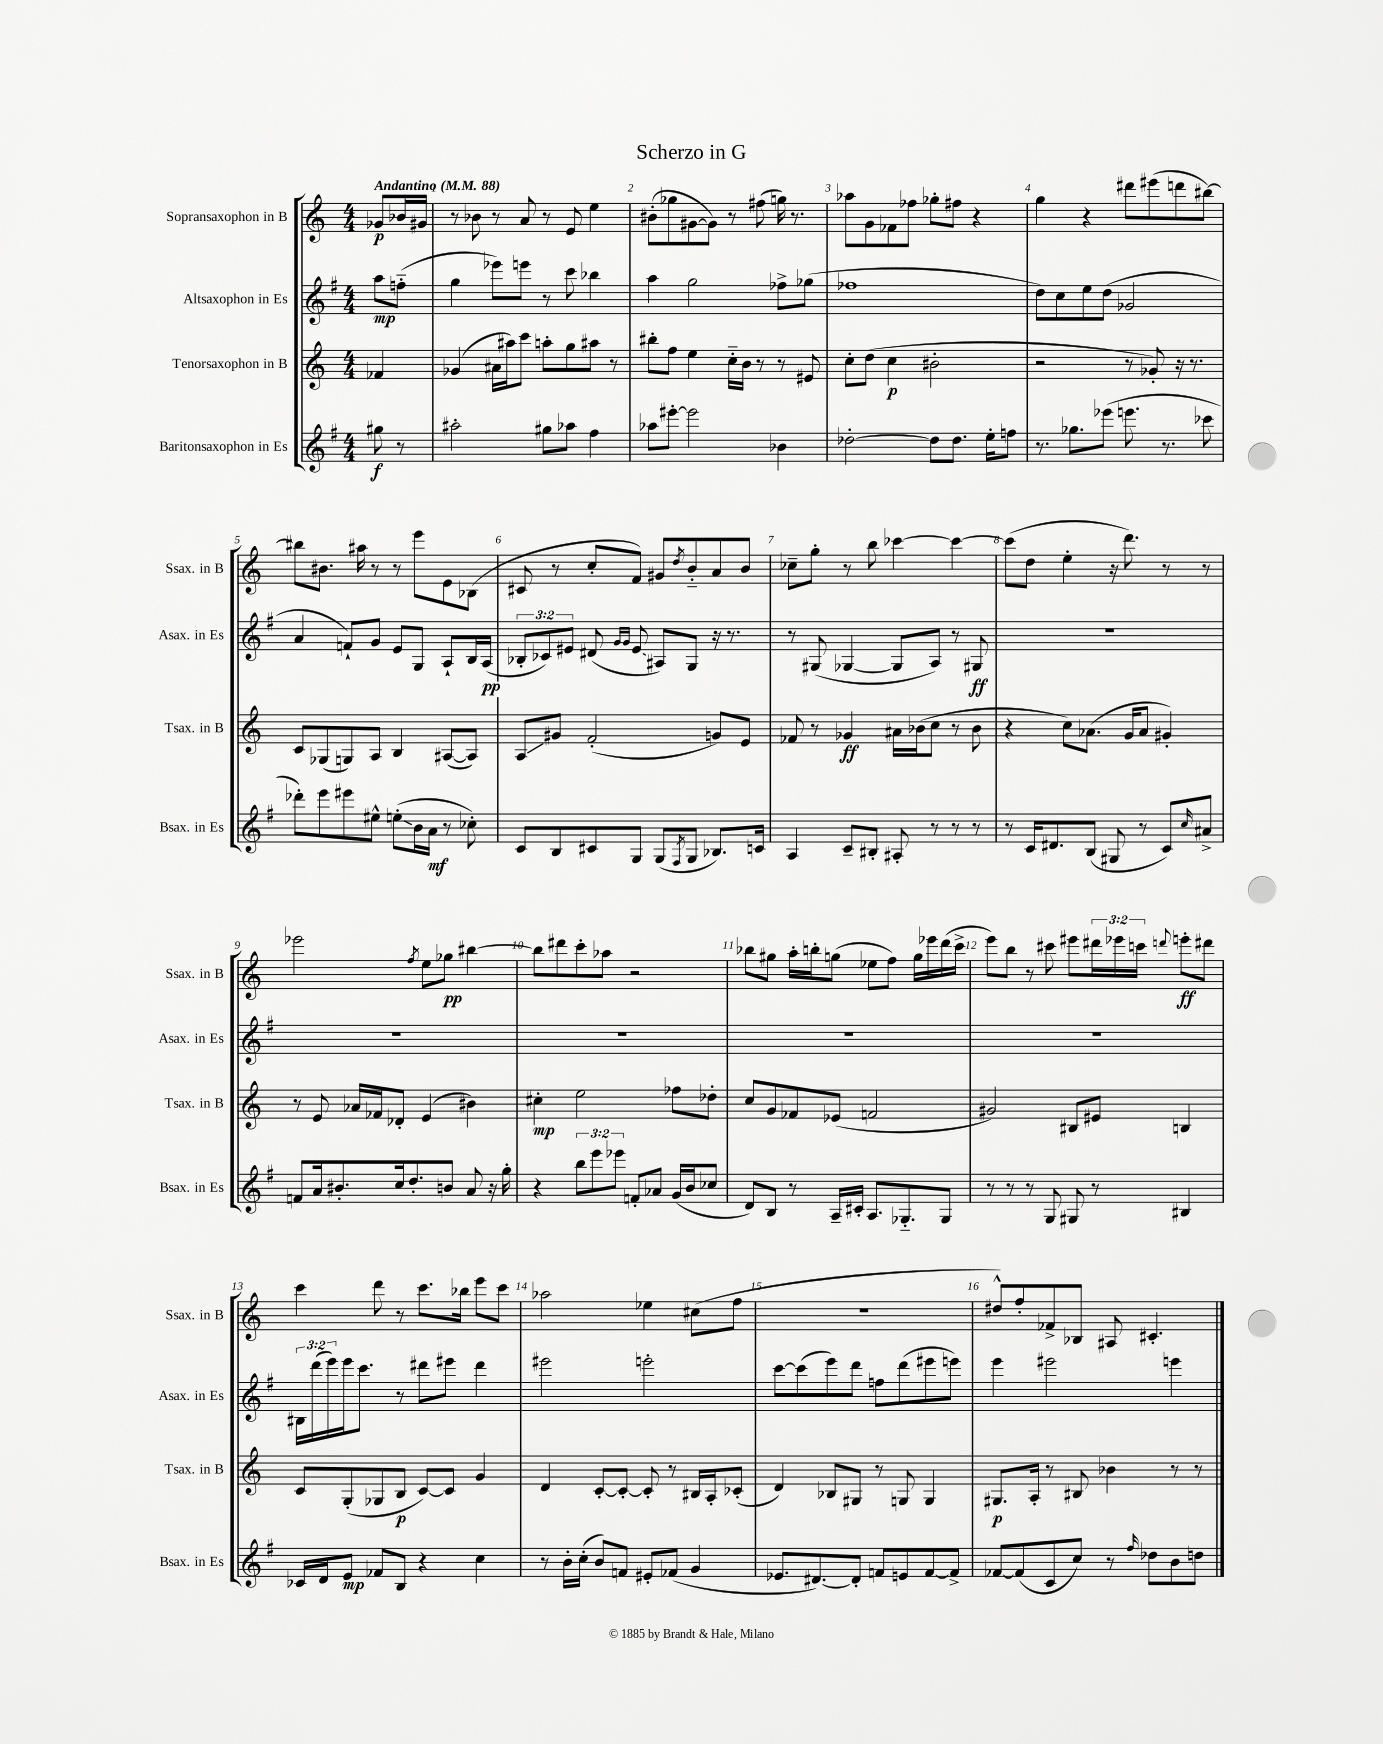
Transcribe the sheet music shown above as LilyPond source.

\header { title = "Scherzo in G" }
<<
\new StaffGroup <<
\new Staff = "s0" \with { instrumentName = "Sopransaxophon in B" shortInstrumentName = "Ssax. in B" } {
    \clef treble \key c \major \numericTimeSignature \time 4/4 \override Staff.TupletNumber.text = #tuplet-number::calc-fraction-text \partial 4 \tempo "Andantino" 4 = 88
    ges'8\p bes'16 gis'16 |
    r8 bes'8 r8 a'8 r8 e'8 e''4 |
    bis'8-.( ges''8 gis'8~ gis'8) r8 fis''8( g''16) r8. |
    aes''8 g'8 fes'8 fes''8 ges''8-. fis''8 r4 |
    g''4 r4 dis'''8 eis'''8( d'''8 bis''8~) |
    bis''8 bis'8. ais''16 r8 r8 e'''8 e'8 bes8( |
    cis'8 r8 c''8-. f'8) gis'8 \acciaccatura { d''8 } b'8-_ a'8 b'8 |
    ces''8-- g''8-. r8 b''8 ces'''4~ ces'''4~ |
    ces'''8( d''8 e''4-. r16 d'''8.) r8 r8 |
    ees'''2 \acciaccatura { f''8 } e''8 ges''8\pp bis''4~ |
    bis''8 dis'''8 c'''8-. aes''8 r2 |
    bes''8 gis''8 a''16-. b''16-. g''8( ees''8 f''8) g''16 ees'''16 d'''16( c'''16-> |
    e'''8) b''8 r8 cis'''8 eis'''8 \tuplet 3/2 { dis'''16 ees'''16 c'''16 } \appoggiatura { d'''8 } e'''8-.\ff dis'''8 |
    c'''4 d'''8 r8 c'''8. bes''16 e'''8 c'''8 |
    aes''2 ees''4 cis''8( f''8 |
    R1 |
    dis''8-^) f''8-. fes'8-> bes8 ais8 cis'4.-. \bar "|." |
}
\new Staff = "s1" \with { instrumentName = "Altsaxophon in Es" shortInstrumentName = "Asax. in Es" } {
    \clef treble \key g \major \numericTimeSignature \time 4/4 \override Staff.TupletNumber.text = #tuplet-number::calc-fraction-text \partial 4
    a''8\mp f''8-_( |
    g''4 ees'''8) e'''8 r8 c'''8 bes''4 |
    a''4 g''2 fes''8-> ges''8( |
    fes''1 |
    d''8) c''8 e''8 d''8( ges'2 |
    a'4 f'8-!) g'8 e'8 g8 a8-! b16 a16\pp( |
    \tuplet 3/2 { bes8-. ces'8) eis'8 } dis'8( \grace { g'16 g'16 } eis'8\glissando ais8) g8 r16 r8. |
    r8 gis8( ges4~ ges8 a8) r8 gis8\ff |
    R1 |
    R1 |
    R1 |
    R1 |
    R1 |
    \tuplet 3/2 { bis16 d'''16( e'''16) } e'''16 c'''8. r8 dis'''8 eis'''8 dis'''4 |
    eis'''2 e'''2-. |
    c'''8~ c'''8( e'''8) d'''8 f''8 d'''8( eis'''8 e'''8) |
    e'''4 eis'''2 e'''4 \bar "|." |
}
\new Staff = "s2" \with { instrumentName = "Tenorsaxophon in B" shortInstrumentName = "Tsax. in B" } {
    \clef treble \key c \major \numericTimeSignature \time 4/4 \partial 4
    fes'4 |
    ges'4( ais'16 ais''16) c'''8 a''8-. g''8 ais''8 r8 |
    bis''8-. f''8 e''4 c''16-_ b'16 r8 r8 eis'8 |
    c''8-. d''8( c''4\p bis'2-. |
    r2 r8 ges'8-.) r16 r8. |
    c'8 ges8( g8) a8 b4 ais8~( ais8) |
    a8\glissando gis'8 f'2-.( g'8) e'8 |
    fes'8 r8 ges'4\ff ais'16 bes'16( c''8 r8 bes'8 |
    r4 c''8) aes'8.( g'16 aes'8 gis'4-.) |
    r8 e'8 aes'16 fes'16 des'8-. e'4( bis'4) |
    cis''4-.\mp e''2 fes''8 des''8-. |
    c''8 g'8 fes'8 ees'8( f'2 |
    gis'2) bis8 eis'8 b4 |
    c'8 g8-.( ges8 b8\p c'8~) c'8 g'4 |
    d'4 c'8~-. c'8~-. c'8-. r8 bis16 a16-. ces'8-.( |
    d'4) bes8 gis8 r8 g8 g4 |
    gis8.\p a16-. r8 bis8 bes'4 r8 r8 \bar "|." |
}
\new Staff = "s3" \with { instrumentName = "Baritonsaxophon in Es" shortInstrumentName = "Bsax. in Es" } {
    \clef treble \key g \major \numericTimeSignature \time 4/4 \override Staff.TupletNumber.text = #tuplet-number::calc-fraction-text \partial 4
    gis''8\f r8 |
    ais''2-. gis''8 aes''8 fis''4 |
    aes''8 eis'''8~-. eis'''2 bes'4 |
    des''2~-. des''8 des''8. e''16-. f''8 |
    r8. ges''8. ees'''8( e'''8. r8. ces'''8 |
    des'''8-.) e'''8 eis'''8 eis''8-^ e''8-.\glissando( b'16 a'16\mf r8 ces''8-.) |
    c'8 b8 cis'8 g8 g8( \acciaccatura { fis8 } g8 bes8.) c'16 |
    a4 c'8-- bis8-. ais8-. r8 r8 r8 |
    r8 c'16 dis'8. b8( gis8 r8 c'8) \grace { c''16 } ais'8-> |
    f'8 a'16 bis'8.-. c''16 d''8.-. b'8 a'8 r16 g''16-. |
    r4 \tuplet 3/2 { b''8 e'''8 ees'''8 } f'8-. aes'8 g'16( b'16 ces''8 |
    d'8) b8 r8 a16-- cis'16-. a8. ges8.-_ ges8 |
    r8 r8 r8 g8 gis8 r8 bis4 |
    ces'16 d'16 e'8\mp fes'8 b8 r4 c''4 |
    r8 b'16-. c''16-.( b'8) f'8 eis'8-. fes'8( g'4 |
    ees'8. dis'8.~) dis'8-. f'8 e'8 f'8~ f'8-> |
    fes'8~ fes'8( c'8 c''8) r8 \grace { fis''16 } des''8 b'8 d''8 \bar "|." |
}
>>
>>
\layout { \context { \Score \override BarNumber.break-visibility = ##(#f #t #t) barNumberVisibility = #all-bar-numbers-visible } }
